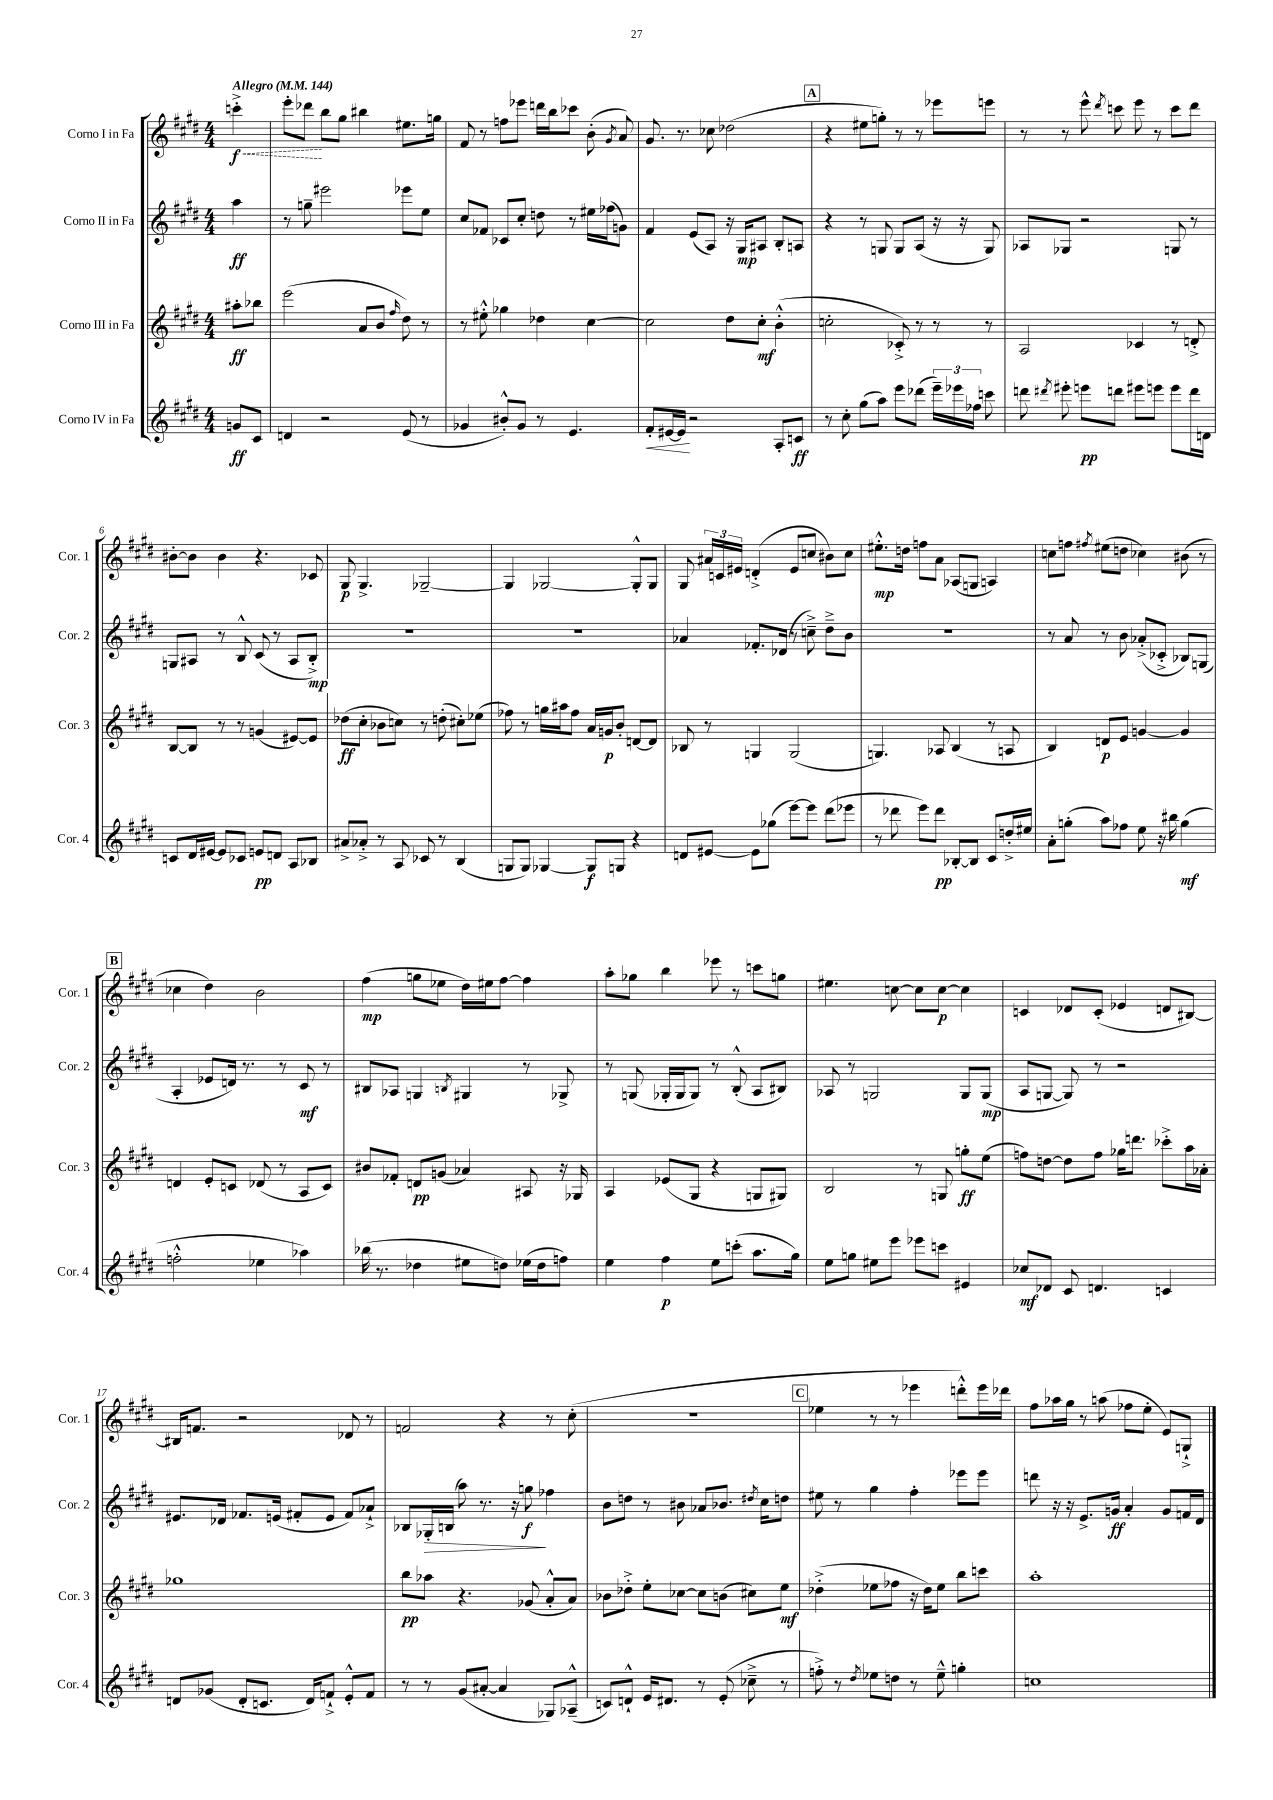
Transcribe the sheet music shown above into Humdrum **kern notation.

**kern	**dynam	**kern	**dynam	**kern	**dynam	**kern	**dynam
*part4	*part4	*part3	*part3	*part2	*part2	*part1	*part1
*staff4	*staff4	*staff3	*staff3	*staff2	*staff2	*staff1	*staff1
*I"Corno IV in Fa	*	*I"Corno III in Fa	*	*I"Corno II in Fa	*	*I"Corno I in Fa	*
*I'Cor. 4	*	*I'Cor. 3	*	*I'Cor. 2	*	*I'Cor. 1	*
*clefG2	*	*clefG2	*	*clefG2	*	*clefG2	*
*k[f#c#g#d#]	*	*k[f#c#g#d#]	*	*k[f#c#g#d#]	*	*k[f#c#g#d#]	*
*M4/4	*	*M4/4	*	*M4/4	*	*M4/4	*
*MM144	*	*MM144	*	*MM144	*	*MM144	*
=	=	=	=	=	=	=	=
!	!	!	!	!	!	!LO:TX:a:B:t=Allegro	!
!	!	!	!	!	!	!	!LO:HP:b
8gn/L	ff	8aa#X'\L	ff	4aa\	ff	4cccn'^\	< f
8c#/J	.	8bb-X\J	.	.	.	.	.
=1	=1	=1	=1	=1	=1	=1	=1
4dn/	.	(2eee\	.	8r	.	8eee'\L	.
.	.	.	.	8ggn~\	.	8ddd-X\J	.
2r	.	.	.	2eee#X\	.	8bb\L	[
.	.	.	.	.	.	8gg#\J	.
.	.	8a/L	.	.	.	4bb#X\	.
.	.	8b/J	.	.	.	.	.
.	.	16qqff#/	.	.	.	.	.
(8e/	.	8dd#\)	.	8eee-X\L	.	8.ee#X\L	.
8r	.	8r	.	8ee\J	.	.	.
.	.	.	.	.	.	16ggn\Jk	.
=2	=2	=2	=2	=2	=2	=2	=2
4g-X/	.	8r	.	8cc#/L	.	8f#/	.
.	.	8ee#X'^^\	.	8f-X/J	.	8r	.
8b#X'^^/L)	.	4gg-X\	.	8c-X/L	.	8ffn\L	.
8g-/J	.	.	.	8cc#'/J	.	8eee-X\J	.
8r	.	4dd-X\	.	8ddn\	.	16dddn\LL	.
.	.	.	.	.	.	16bb\J	.
4.e/	.	.	.	8r	.	8ccc-X\J	.
.	.	[4cc#\	.	16ee#X\LL	.	(8b'\	.
.	.	.	.	(16ff-X\J	.	.	.
.	.	.	.	.	.	8qg#/	.
.	.	.	.	8gn\J)	.	8a/)	.
=3	=3	=3	=3	=3	=3	=3	=3
!	!LO:HP:b	!	!	!	!	!	!
8f#'/L	<	2cc#\]	.	4f#/	.	8.g#/	.
[16e#X/L	.	.	.	.	.	.	.
16e#/JJ]	.	.	.	.	.	8.r	.
2r	[	.	.	(8e/L	.	.	.
.	.	.	.	8A/J)	.	8cc-X\	.
.	.	8dd#\L	.	16r	.	(2dd-X\	.
.	.	.	.	16G#/KL	mp	.	.
.	.	8cc#'\J	mf	8A#X/J	.	.	.
8A'/L	.	(4b'^^\	.	8B'/L	.	.	.
8cn/J	ff	.	.	8An/J	.	.	.
!!LO:REH:place=s1:t=A
=4	=4	=4	=4	=4	=4	=4	=4
8r	.	2ccn'\	.	4r	.	4r	.
8cc#'\	.	.	.	.	.	.	.
(8gg#\L	.	.	.	8r	.	8ee#X\L	.
8aa\J)	.	.	.	8Gn/	.	8ggn'\J)	.
8eee\L	.	8c-X'^/)	.	8G/L	.	8r	.
(8ddd-X\J	.	8r	.	(8A/J	.	8r	.
24eee~\LL)	.	8r	.	16r	.	8eee-X\L	.
24eee-X\	.	.	.	.	.	.	.
.	.	.	.	16r	.	.	.
24ff-X\JJ	.	.	.	.	.	.	.
8cccn\	.	8r	.	8G/)	.	8eeen\J	.
=5	=5	=5	=5	=5	=5	=5	=5
8dddn\	.	2A/	.	8A-X/L	.	8r	.
8qddd#X/	.	.	.	.	.	.	.
8eee#X'\	.	.	.	8G-X/J	.	8r	.
8eeen\L	pp	.	.	2r	.	8eee^^\	.
.	.	.	.	.	.	8qddd#/	.
8dddn\J	.	.	.	.	.	8cccn\	.
8eee#X\L	.	4c-X/	.	.	.	8eee\	.
8eeen\J	.	.	.	.	.	8r	.
8eee\L	.	8r	.	8Gn/	.	8ccc\L	.
16ddd\L	.	8dn'^/	.	8r	.	8ddd#\J	.
16dn\JJ	.	.	.	.	.	.	.
!!LO:LB:g=z
=6	=6	=6	=6	=6	=6	=6	=6
8cn/L	.	[8B/L	.	8Gn/L	.	[8b#X'\L	.
16d#/L	.	8B/J]	.	8A#X/J	.	8b#\J]	.
[16e#X/JJ	.	.	.	.	.	.	.
8e#/L]	.	8r	.	8r	.	4b#\	.
8c-X/J	.	8r	.	8B^^/	.	.	.
8en/L	pp	(4gn/	.	(8c#/	.	4.r	.
8dn/J	.	.	.	8r	.	.	.
8A/L	.	[8e#X/L)	.	8A#/L	.	.	.
8B-X/J	.	8e#/J]	.	8B'^/J)	mp	8c-X/	.
=7	=7	=7	=7	=7	=7	=7	=7
8a#X^/L	.	(8dd-X\L	ff	1r	.	8G#/	p
8a-X'^/J	.	8cc#'\J	.	.	.	4.G#^/	.
8r	.	8b-X\L	.	.	.	.	.
8A/	.	8ccn\J)	.	.	.	.	.
8c-X/	.	8r	.	.	.	[2G-X~/	.
8r	.	(8ddn'\	.	.	.	.	.
(4B/	.	8cc#X'\L)	.	.	.	.	.
.	.	(8ee-X\J	.	.	.	.	.
=8	=8	=8	=8	=8	=8	=8	=8
8Gn/L	.	8ff-X\)	.	1r	.	4G-/]	.
8G/J)	.	8r	.	.	.	.	.
[4G-X/	.	16ggn\LL	.	.	.	[2G-X/	.
.	.	16aa#X\J	.	.	.	.	.
.	.	8ff-\J	.	.	.	.	.
8G-/L]	f	16a/LL	.	.	.	.	.
.	.	16gn/J	p	.	.	.	.
8Gn/J	.	8b'/J	.	.	.	.	.
4r	.	[8dn/L	.	.	.	8G-'^^/L]	.
.	.	8d/J]	.	.	.	8G-/J	.
=9	=9	=9	=9	=9	=9	=9	=9
8dn/L	.	8B-X/	.	4a-X/	.	8G#/	.
[8e#X/J	.	8r	.	.	.	24a#X/LL	.
.	.	.	.	.	.	24cn/	.
.	.	.	.	.	.	24e#X/JJ	.
8e#\L]	.	4Gn/	.	8.f-X'/L	.	(4dn'^/	.
(8gg-X\J	.	.	.	.	.	.	.
.	.	.	.	(16d-X/Jk	.	.	.
[8eee\L)	.	(2G/	.	8r	.	8e#/L	.
8eee\J]	.	.	.	8ccn~^\)	.	8ccn/J	.
(8ddd#\L	.	.	.	8dd#~^\L	.	8b#X\L)	.
8eee-X\J	.	.	.	8b\J	.	8cc\J	.
=10	=10	=10	=10	=10	=10	=10	=10
8r	.	4.Gn/)	.	1r	.	8.ee#X'^^\L	mp
8ddd-X\	.	.	.	.	.	.	.
.	.	.	.	.	.	16ddn\Jk	.
8eee\L)	.	.	.	.	.	8ffn\L	.
8ddd-\J	pp	8A-X/	.	.	.	8a\J	.
[8B-X'/L	.	(4B/	.	.	.	(8A-X/L	.
8B-/J]	.	.	.	.	.	8Gn/J	.
8c#/L	.	8r	.	.	.	4An/)	.
16ddn'^/L	.	8An/	.	.	.	.	.
16ee#X/JJ	.	.	.	.	.	.	.
=11	=11	=11	=11	=11	=11	=11	=11
8a'\L	.	4B/)	.	8r	.	8ccn\L	.
(8ggn'\J	.	.	.	8a/	.	8ffn\J	.
.	.	.	.	.	.	8qff#X/	.
8aa\L)	.	8dn/L	p	8r	.	(8ee#X\L	.
8ff-X\J	.	8e/J	.	8b\	.	8ddn\J	.
8ee\	.	[4gn/	.	(8a-X'^/L	.	4cc-X\)	.
16r	.	.	.	8c-X'^/J	.	.	.
16bb#X\	.	.	.	.	.	.	.
(4gg\	mf	4g/]	.	8B-X/L)	.	(8b#X\	.
.	.	.	.	(8Gn/J	.	8r	.
!!LO:LB:g=z
!!LO:REH:place=s1:t=B
=12	=12	=12	=12	=12	=12	=12	=12
2ffn'^^\	.	4dn/	.	4A'/	.	4cc-X\	.
.	.	8e'/L	.	8e-X/L	.	4dd#\)	.
.	.	8cn/J	.	16dn/Jk)	.	.	.
.	.	.	.	8.r	.	.	.
4ee-X\	.	(8d-X/	.	.	.	2b\	.
.	.	8r	.	8r	.	.	.
4aa-X\)	.	8A/L	.	8c#/	mf	.	.
.	.	8c/J)	.	8r	.	.	.
=13	=13	=13	=13	=13	=13	=13	=13
(16bb-X\	.	8b#X/L	.	8B#X/L	.	(4ff#\	mp
8.r	.	.	.	.	.	.	.
.	.	8f-X'/J	.	8A-X/J	.	.	.
4dd-X\	.	8dn/L	pp	4Gn/	.	8ggn\L	.
.	.	(8gn/J	.	.	.	8ee-X\J	.
.	.	.	.	8qBn/	.	.	.
8ee#X\L	.	4a-X/)	.	4G#X/	.	16dd#\LL)	.
.	.	.	.	.	.	16ee#X\J	.
8ddn\J)	.	.	.	.	.	[8ff#\J	.
(16ee-X\LL	.	8A#X/	.	8r	.	4ff#\]	.
16dd\J	.	.	.	.	.	.	.
8ffn\J)	.	16r	.	8G-X^/	.	.	.
.	.	16G-X/	.	.	.	.	.
=14	=14	=14	=14	=14	=14	=14	=14
4ee\	.	4A/	.	8r	.	8aa'\L	.
.	.	.	.	(8Gn/	.	8gg-X\J	.
4ff#\	p	(8e-X/L	.	16G-X'/LL	.	4bb\	.
.	.	.	.	16G-/J	.	.	.
.	.	8G#/J	.	8G-/J)	.	.	.
8ee\L	.	4r	.	8r	.	8eee-X\	.
(8cccn'\J	.	.	.	(8B'^^/	.	8r	.
8.aa\L	.	8Gn/L	.	8A/L	.	8cccn\L	.
.	.	8G#X/J)	.	8B#X/J)	.	8ggn\J	.
16gg#\Jk)	.	.	.	.	.	.	.
=15	=15	=15	=15	=15	=15	=15	=15
8ee\L	.	2B/	.	8A-X/	.	4.ee#X\	.
8ggn\J	.	.	.	8r	.	.	.
8ee#X\L	.	.	.	2Gn/	.	.	.
8eee\J	.	.	.	.	.	[8ccn\	.
8eee-X\L	.	8r	.	.	.	8cc\L]	.
8cccn\J	.	8Gn/	.	.	.	[8cc\J	p
4e#X/	.	8ggn'\L	ff	8G/L	.	4cc\]	.
.	.	(8ee\J	.	(8G/J	mp	.	.
=16	=16	=16	=16	=16	=16	=16	=16
8cc-X/L	mf	8ffn\L)	.	8A/L	.	4cn/	.
8d-X/J	.	[8ddn\J	.	[8Gn/J	.	.	.
8c#/	.	8dd\L]	.	8G/])	.	8d-X/L	.
4.dn/	.	8ff\J	.	8r	.	(8c'/J	.
.	.	16gg-X\KL	.	2r	.	4e-X/	.
.	.	8.dddn\J	.	.	.	.	.
4cn/	.	8ccc-X'^\L	.	.	.	8dn/L	.
.	.	16aa\L	.	.	.	[8B#X/J)	.
.	.	16a-X'\JJ	.	.	.	.	.
!!LO:LB:g=z
=17	=17	=17	=17	=17	=17	=17	=17
8dn/L	.	1gg-X	.	8.e#X/L	.	16B#X/KL]	.
.	.	.	.	.	.	8.fn/J	.
(8g-X/J	.	.	.	.	.	.	.
.	.	.	.	16d-X/Jk	.	.	.
8d'/L	.	.	.	8.f-X/L	.	2r	.
8.cn/J	.	.	.	.	.	.	.
.	.	.	.	(16en/Jk	.	.	.
.	.	.	.	8f#X'/L	.	.	.
16d/KL)	.	.	.	.	.	.	.
8fn`^/J	.	.	.	8e/J	.	.	.
8e'^^/L	.	.	.	8f#/L)	.	8d-X/	.
8f/J	.	.	.	8a-X`^/J	.	8r	.
=18	=18	=18	=18	=18	=18	=18	=18
8r	.	8bb\L	pp	8B-X/L	.	2fn/	.
!	!	!	!	!	!LO:HP:b	!	!
8r	.	8aa-X\J	.	16G-X'/L	>	.	.
.	.	.	.	(16Bn/JJ	.	.	.
(8g#/L	.	4.r	.	8aa\)	.	.	.
[8a#X'/J	.	.	.	8.r	.	.	.
4a#/]	.	.	.	.	.	4r	.
.	.	.	.	16r	.	.	.
.	.	(8g-X/	.	8ggn\	f	.	.
8G-X/L)	.	8a'^^/L	.	4ff-X\	]	8r	.
(8A-X~^^/J	.	8a/J)	.	.	.	(8cc#'\	.
=19	=19	=19	=19	=19	=19	=19	=19
8cn/L)	.	8b-X\L	.	8b\L	.	1r	.
8dn`^^/J	.	8dd-X'^\J	.	8ddn\J	.	.	.
16e/KL	.	8ee'\L	.	8r	.	.	.
8.d#X/J	.	.	.	.	.	.	.
.	.	[8cc-X\J	.	8b#X\	.	.	.
8r	.	8cc-\L]	.	8a-X/L	.	.	.
(8e'/	.	(8bn\J	.	8.b-X/J	.	.	.
8cc-X~^\	.	8cc#X\L)	.	.	.	.	.
.	.	.	.	8qdd#X/	.	.	.
.	.	.	.	16cc#\KL	.	.	.
8r	.	8ee\J	mf	8ddn\J	.	.	.
!!LO:REH:place=s1:t=C
=20	=20	=20	=20	=20	=20	=20	=20
8ffn'^\)	.	(4dd-X'^\	.	8ee#X\	.	4ee-X\	.
8r	.	.	.	8r	.	.	.
8qdd#/	.	.	.	.	.	.	.
8ee-X\L	.	8ee-X\L	.	4gg#\	.	8r	.
8ddn\J	.	8ff-X\J	.	.	.	8r	.
8r	.	16r	.	4ff#'\	.	4eee-X\	.
.	.	16dd-\KL)	.	.	.	.	.
8ee-~^^\	.	8ee-\J	.	.	.	.	.
4ggn'\	.	8bb\L	.	8eee-X\L	.	8dddn'^^\L)	.
.	.	8cccn\J	.	8eee-\J	.	16eee-\L	.
.	.	.	.	.	.	16ddd-X\JJ	.
=21	=21	=21	=21	=21	=21	=21	=21
1ccn	.	1aa'	.	8dddn\	.	8ff#\L	.
.	.	.	.	16r	.	16aa-X\L	.
.	.	.	.	16r	.	16gg#\JJ	.
.	.	.	.	8.e^/L	.	8r	.
.	.	.	.	.	.	(8aan\	.
.	.	.	.	16gn/Jk	ff	.	.
.	.	.	.	4a'/	.	8ff-X\L	.
.	.	.	.	.	.	8ee'\J	.
.	.	.	.	8g/L	.	8e/L)	.
.	.	.	.	16fn/L	.	8Gn`^/J	.
.	.	.	.	16d#/JJ	.	.	.
==	==	==	==	==	==	==	==
*-	*-	*-	*-	*-	*-	*-	*-
